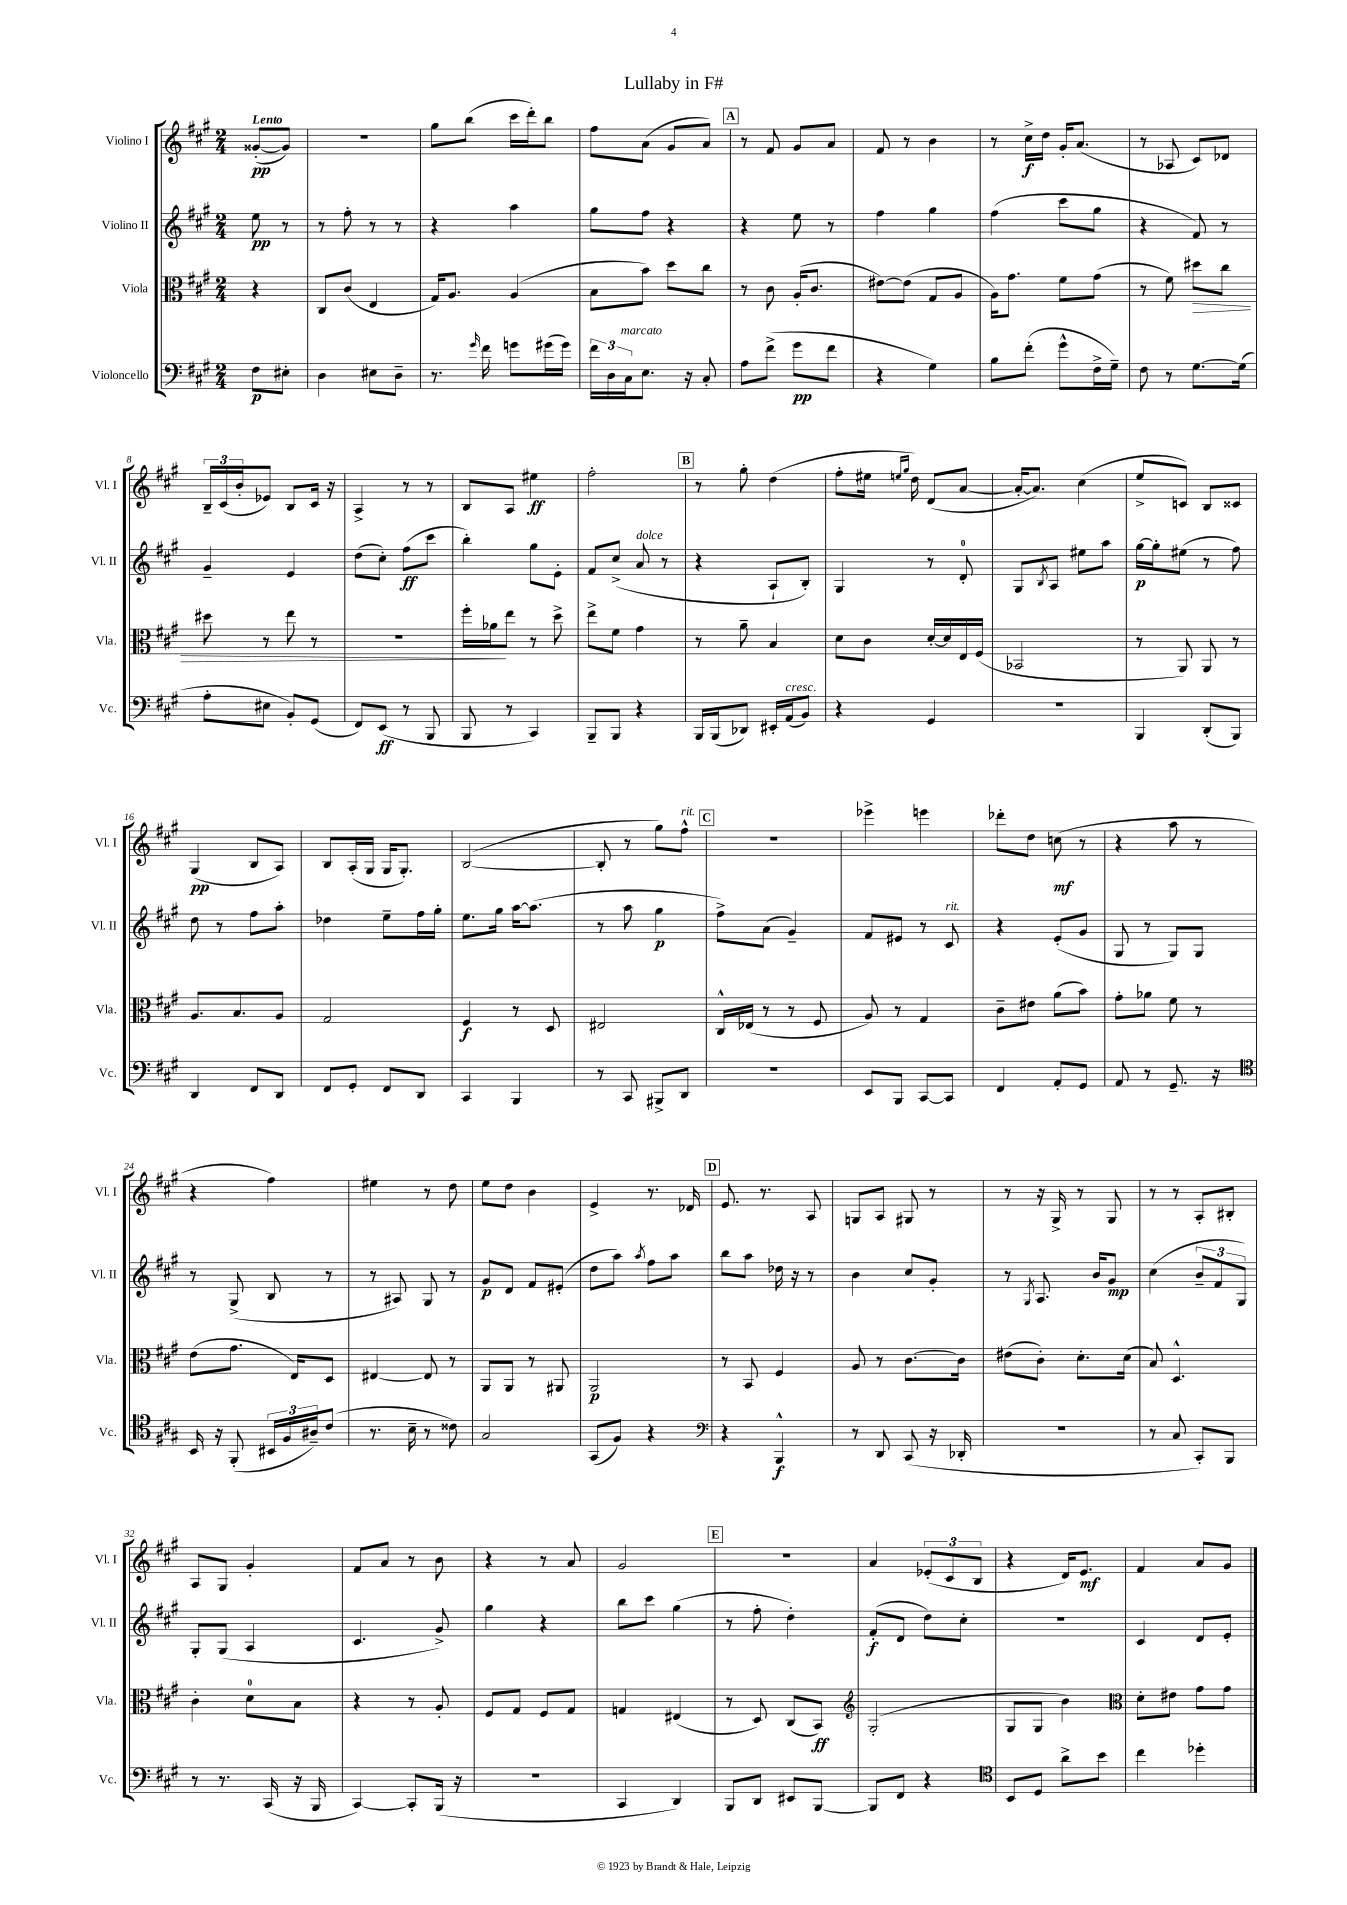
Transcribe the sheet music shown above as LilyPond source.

\header { title = "Lullaby in F#" }
<<
\new StaffGroup <<
\new Staff = "s0" \with { instrumentName = "Violino I" shortInstrumentName = "Vl. I" } {
    \clef treble \key a \major \numericTimeSignature \time 2/4 \partial 4 \tempo "Lento"
    gisis'8~-.\pp( gisis'8) |
    R2 |
    gis''8 b''8( cis'''16 d'''16-.) b''8 |
    fis''8 a'8( gis'8 a'8) |
    \mark \markup { \box "A" } r8 fis'8 gis'8 a'8 |
    fis'8 r8 b'4 |
    r8 cis''16->\f d''16 gis'16-. a'8.( |
    r8 aes8 cis'8) des'8 |
    \tuplet 3/2 { b16-- cis'16( b'16-. } ees'8) b8 cis'16 r16 |
    a4-> r8 r8 |
    b8 a8 eis''4\ff |
    fis''2-. |
    \mark \markup { \box "B" } r8 gis''8-. d''4( |
    fis''8-. eis''16 \grace { e''16 gis''16 } d''16) d'8( a'8~ |
    a'16~-. a'8.) cis''4( |
    e''8-> c'8) b8 cisis'8 |
    gis4\pp( b8 a8) |
    b8 a16-.( gis16 gis16 gis8.-.) |
    b2~( |
    b8-. r8 gis''8) fis''8-^^\markup { \italic "rit." } |
    \mark \markup { \box "C" } r2 |
    ees'''4-> e'''4 |
    des'''8-. d''8 c''8\mf( r8 |
    r4 a''8 r8 |
    r4 fis''4) |
    eis''4 r8 d''8 |
    e''8 d''8 b'4 |
    e'4-> r8. des'16 |
    \mark \markup { \box "D" } e'8. r8. a8 |
    g8 a8 gis8 r8 |
    r8 r16 gis16-> r8 gis8 |
    r8 r8 a8-. bis8-. |
    a8 gis8 gis'4-. |
    fis'8 a'8 r8 b'8 |
    r4 r8 a'8 |
    gis'2 |
    \mark \markup { \box "E" } R2 |
    a'4 \tuplet 3/2 { ees'8-.( cis'8 b8 } |
    r4 d'16) e'8.\mf |
    fis'4 a'8 gis'8 \bar "|." |
}
\new Staff = "s1" \with { instrumentName = "Violino II" shortInstrumentName = "Vl. II" } {
    \clef treble \key a \major \numericTimeSignature \time 2/4 \partial 4
    e''8\pp r8 |
    r8 fis''8-. r8 r8 |
    r4 a''4 |
    gis''8 fis''8 r4 |
    \mark \markup { \box "A" } r4 e''8 r8 |
    fis''4 gis''4 |
    fis''4( cis'''8 gis''8 |
    r4 fis'8) r8 |
    gis'4-- e'4 |
    d''8( cis''8-.) fis''8\ff( cis'''8 |
    b''4-.) gis''8 e'8-. |
    fis'8 cis''8->( a'8^\markup { \italic "dolce" } r8 |
    \mark \markup { \box "B" } r4 a8-! b8-.) |
    gis4 r8 d'8-0-. |
    gis8 \acciaccatura { b8 } a8 eis''8 a''8 |
    gis''16~\p gis''16-. eis''8( r8 fis''8) |
    d''8 r8 fis''8 a''8-. |
    des''4 e''8-- fis''16 gis''16-. |
    e''8. gis''16 a''16~ a''8.( |
    r8 a''8 gis''4\p |
    \mark \markup { \box "C" } fis''8->) a'8( gis'4--) |
    fis'8 eis'8 r8 cis'8^\markup { \italic "rit." } |
    r4 e'8-.( gis'8 |
    gis8 r8 gis8) gis8 |
    r8 gis8->( b8 r8 |
    r8 ais8) gis8 r8 |
    gis'8\p d'8 fis'8 eis'8-.( |
    d''8 a''8) \acciaccatura { a''8 } fis''8 a''8 |
    \mark \markup { \box "D" } b''8 a''8 des''16 r16 r8 |
    b'4 cis''8 gis'8-. |
    r8 \acciaccatura { gis8 } a8. b'16 gis'8\mp |
    cis''4( \tuplet 3/2 { b'8-- fis'8 gis8) } |
    gis8-. gis8( a4 |
    cis'4. gis'8->) |
    gis''4 r4 |
    b''8 cis'''8 gis''4( |
    \mark \markup { \box "E" } r8 fis''8-. d''4-.) |
    fis'8-.\f( d'8 d''8) cis''8-. |
    r2 |
    cis'4 d'8 e'8-. \bar "|." |
}
\new Staff = "s2" \with { instrumentName = "Viola" shortInstrumentName = "Vla." } {
    \clef alto \key a \major \numericTimeSignature \time 2/4 \partial 4
    r4 |
    cis8 cis'8( e4 |
    gis16) a8. a4( |
    b8 b'8) d''8 cis''8 |
    \mark \markup { \box "A" } r8 cis'8 a16-.( cis'8. |
    eis'8~) eis'8( gis8 a8 |
    a16) gis'8. fis'8 gis'8( |
    r8 fis'8) dis''8\> cis''8 |
    dis''8 r8 e''8 r8 |
    R2 |
    fis''16-. aes'16\! e''8 r8 d''8-> |
    e''8-> fis'8 gis'4 |
    \mark \markup { \box "B" } r8 a'8-- b4 |
    d'8 cis'8 d'16~-. d'16 e16 fis16( |
    bes,2 |
    r8 a,8) a,8 r8 |
    a8. b8. a8 |
    gis2 |
    fis4\f r8 d8 |
    eis2 |
    \mark \markup { \box "C" } cis16-^ ees16( r8 r8 fis8 |
    a8) r8 gis4 |
    cis'8-- eis'8 a'8( b'8) |
    gis'8-. aes'8 fis'8 r8 |
    e'8( gis'8. e16) d8 |
    eis4~ eis8 r8 |
    a,8 a,8 r8 ais,8 |
    a,2\p |
    \mark \markup { \box "D" } r8 b,8 fis4 |
    a8 r8 cis'8.~ cis'16 |
    eis'8( cis'8-.) d'8.-. d'16( |
    b8) d4.-^ |
    cis'4-. d'8-0 b8 |
    r4 r8 a8-. |
    fis8 gis8 fis8 gis8 |
    g4 eis4( |
    \mark \markup { \box "E" } r8 d8) cis8( b,8\ff) |
    \clef treble gis2-.( |
    gis8 gis8 b'4) |
    \clef alto d'8-. eis'8 gis'8 gis'8 \bar "|." |
}
\new Staff = "s3" \with { instrumentName = "Violoncello" shortInstrumentName = "Vc." } {
    \clef bass \key a \major \numericTimeSignature \time 2/4 \partial 4
    fis8\p eis8-. |
    d4 eis8 d8-- |
    r8. \grace { gis'16 } fis'16 g'8 gis'16( gis'16) |
    \tuplet 3/2 { fis'16 d16 cis16^\markup { \italic "marcato" } } e8. r16 cis8-. |
    \mark \markup { \box "A" } a8 fis'8->( gis'8\pp fis'8 |
    r4 gis4) |
    b8 fis'8-.( gis'8-^ fis16-> gis16--) |
    fis8 r8 gis8.~ gis16( |
    a8-. eis8 b,8-.) gis,8( |
    fis,8) e,8\ff( r8 b,,8 |
    b,,8 r8 cis,4) |
    b,,8-- b,,8 r4 |
    \mark \markup { \box "B" } b,,16 b,,16( des,8) eis,16-. a,16^\markup { \italic "cresc." }( b,8) |
    r4 gis,4 |
    R2 |
    b,,4 d,8-.( b,,8) |
    d,4 fis,8 d,8 |
    fis,8 gis,8-. fis,8 d,8 |
    cis,4 b,,4 |
    r8 cis,8 bis,,8-> d,8 |
    \mark \markup { \box "C" } R2 |
    e,8 b,,8 cis,8~ cis,8 |
    fis,4 a,8-. gis,8 |
    a,8 r8 gis,8.-- r16 |
    \clef tenor b,16 r16 fis,8-.( \tuplet 3/2 { bis,16 fis16 ais16--) } cis'8( |
    r8. b16-- r8 cisis'8) |
    gis2 |
    gis,8( fis8) r4 |
    \mark \markup { \box "D" } \clef bass r4 b,,4-^\f |
    r8 d,8 cis,8( r16 des,16-. |
    r2 |
    r8 cis8 cis,8-.) b,,8 |
    r8 r8. cis,16( r16 b,,16 |
    cis,4~) cis,8-. b,,16( r16 |
    r2 |
    cis,4 d,4) |
    \mark \markup { \box "E" } b,,8 d,8 eis,8 b,,8~ |
    b,,8 fis,8 r4 |
    \clef tenor b,8 d8 a'8-> b'8 |
    cis''4 des''4-. \bar "|." |
}
>>
>>
